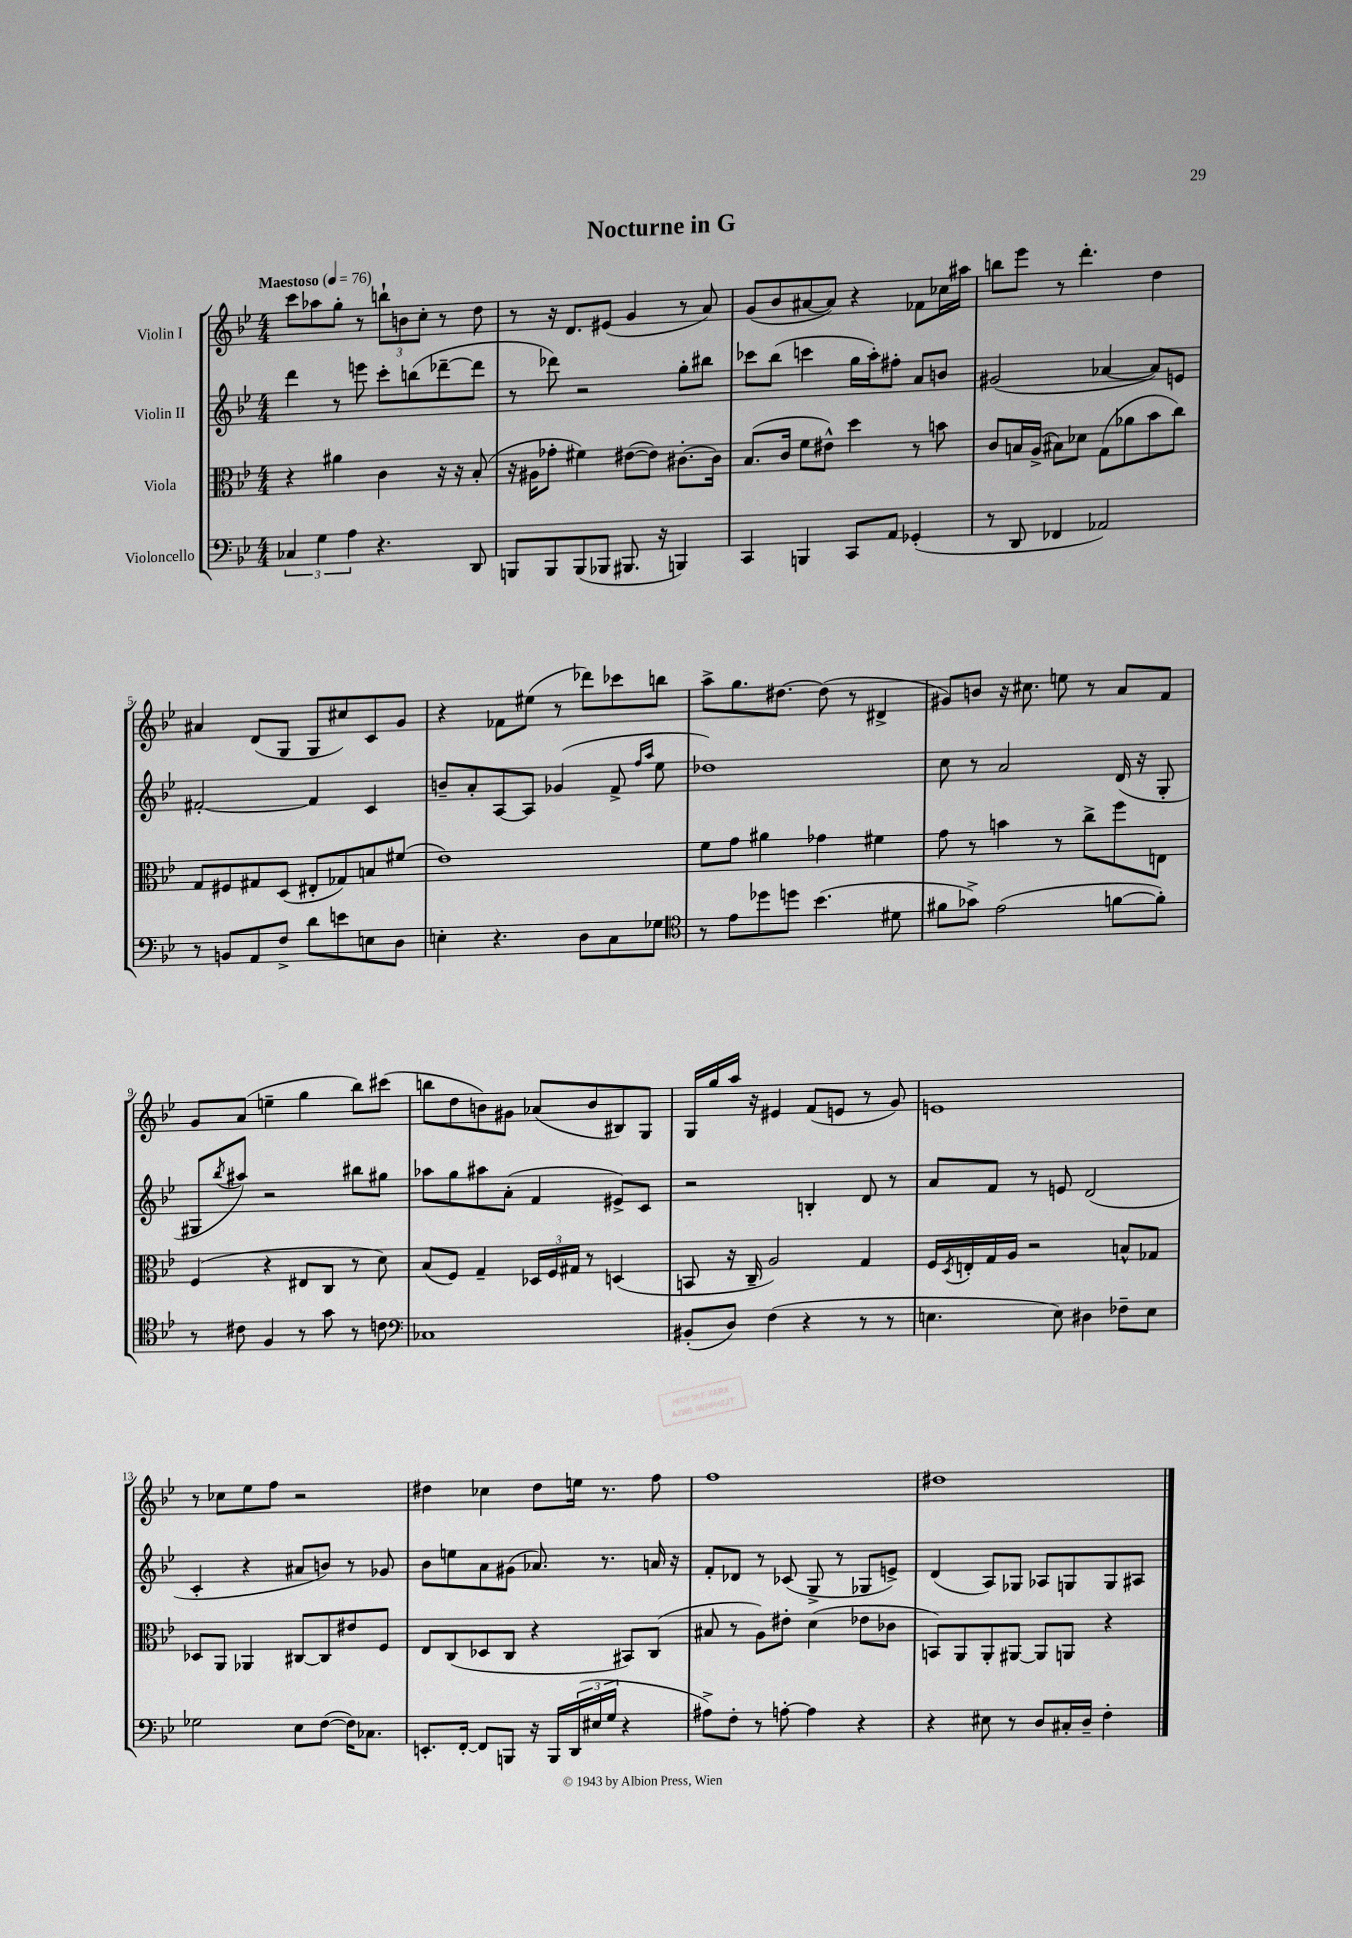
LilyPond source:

\header { title = "Nocturne in G" }
<<
\new StaffGroup <<
\new Staff = "s0" \with { instrumentName = "Violin I" } {
    \clef treble \key bes \major \numericTimeSignature \time 4/4 \tempo "Maestoso" 4 = 76
    c'''8 aes''8 g''8-. r8 \tuplet 3/2 { b''8-! b'8 c''8-. } r8 d''8 |
    r8 r16 d'8. eis'8( g'4 r8 a'8) |
    g'8( bes'8 ais'8~ ais'8) r4 fes'8 ces''16 ais''16 |
    b''8 ees'''8 r8 d'''4.-. d''4 |
    ais'4 d'8( g8 g8 cis''8) c'8 g'8 |
    r4 fes'8 eis''8( r8 des'''8) ces'''8 b''8 |
    a''8-> g''8. dis''8.~ dis''8( r8 dis'4-> |
    gis'8) b'8 r16 cis''8. e''8 r8 a'8 f'8 |
    g'8 a'8( e''4-- g''4 bes''8) cis'''8( |
    b''8 d''8 b'8) gis'8 aes'8( b'8 bis8) g8 |
    g16 g''16 a''16 r16 eis'4 f'8( e'8 r8 g'8) |
    e'1 |
    r8 ces''8 ees''8 f''8 r2 |
    dis''4 ces''4 dis''8 e''16 r8. f''8 |
    f''1 |
    dis''1 \bar "|." |
}
\new Staff = "s1" \with { instrumentName = "Violin II" } {
    \clef treble \key bes \major \numericTimeSignature \time 4/4
    d'''4 r8 e'''8 c'''8-. b''8( des'''8~-- des'''8 |
    r8 des'''8) r2 g''8-. bis''8 |
    ces'''8 bes''8( c'''4 g''16 a''16-.) fis''8-. a'8 b'8 |
    gis'2( aes'4~ aes'8) e'8 |
    fis'2~-. fis'4 c'4 |
    b'8-- a'8-. a8~ a8 ges'4( f'8-> \grace { f''16 a''16 } ees''8 |
    des''1) |
    c''8 r8 a'2 d'16( r16 g8-. |
    gis8 \acciaccatura { bes''8 } ais''8) r2 bis''8 gis''8 |
    aes''8 g''8 ais''8 a'8-.( f'4 eis'8->) c'8 |
    r2 b4-. d'8 r8 |
    a'8 f'8 r8 e'8 d'2( |
    c'4-. r4 ais'8 b'8) r8 ges'8 |
    bes'8 e''8 a'8 gis'8( aes'8.) r8. a'16 r16 |
    f'8-. des'8 r8 ces'8( g8-> r8 ges8 e'8->) |
    d'4( a8) ges8 aes8 g8 g8 ais8 \bar "|." |
}
\new Staff = "s2" \with { instrumentName = "Viola" } {
    \clef alto \key bes \major \numericTimeSignature \time 4/4
    r4 ais'4 c'4 r16 r16 bes8-.( |
    r16 ais16 ges'8-. fis'4) eis'8~( eis'8) cis'8.~-. cis'16 |
    bes8.( c'16 f'8 eis'8-^) d''4 r8 b'8 |
    c'8 b16 a16->( bis8) des'8 g8( aes'8 bes'8 c''8) |
    g8 fis8 gis8 d8( eis8-. ges8) b8 fis'8( |
    ees'1) |
    f'8 g'8 ais'4 ges'4 fis'4 |
    g'8 r8 b'4 r8 c''8-> f''8 e8 |
    f4( r4 eis8 c8 r8 d'8) |
    bes8( f8) g4-- \tuplet 3/2 { des16 f16 gis16 } r8 d4( |
    b,8 r16 c16-- a2) g4 |
    f16 \acciaccatura { d8 } e16-. g16 a16 r2 b8-^ ges8 |
    des8 a,8 aes,4 cis8~ cis8 eis'8 f8 |
    ees8 c8( des8 c8 r4 bis,8) c8( |
    bis8 r8 a8) eis'8-. d'4( ees'8 ces'8 |
    b,8) a,8 a,8-. ais,8~ ais,8 a,8 r4 \bar "|." |
}
\new Staff = "s3" \with { instrumentName = "Violoncello" } {
    \clef bass \key bes \major \numericTimeSignature \time 4/4
    \tuplet 3/2 { ces4 g4 a4 } r4. d,8 |
    b,,8 b,,8 b,,8( bes,,8 bis,,8. r16 b,,4) |
    c,4 b,,4 c,8 a,8 ges,4-.( |
    r8 d,8 fes,4 aes,2) |
    r8 b,8 a,8 f8-> d'8 e'8 e8 d8 |
    e4-. r4. d8 c8 ges8 |
    \clef tenor r8 ees'8 des''8 d''8 bes'4.( dis'8 |
    fis'8 ges'8->) ees'2( f'8~ f'8-.) |
    r8 cis'8 f4 r8 g'8 r8 c'8 |
    \clef bass ces1 |
    bis,8-.( d8) f4( r4 r8 r8 |
    e4. e8) dis4 fes8-- e8 |
    ges2 ees8 f8~( f16) ces8. |
    e,8.-. f,16~-. f,8 b,,8 r16 b,,16 \tuplet 3/2 { d,16( eis16 g16 } r4 |
    ais8->) f8-. r8 a8~-. a4 r4 |
    r4 eis8 r8 d8 cis16-. d16-- f4-. \bar "|." |
}
>>
>>
